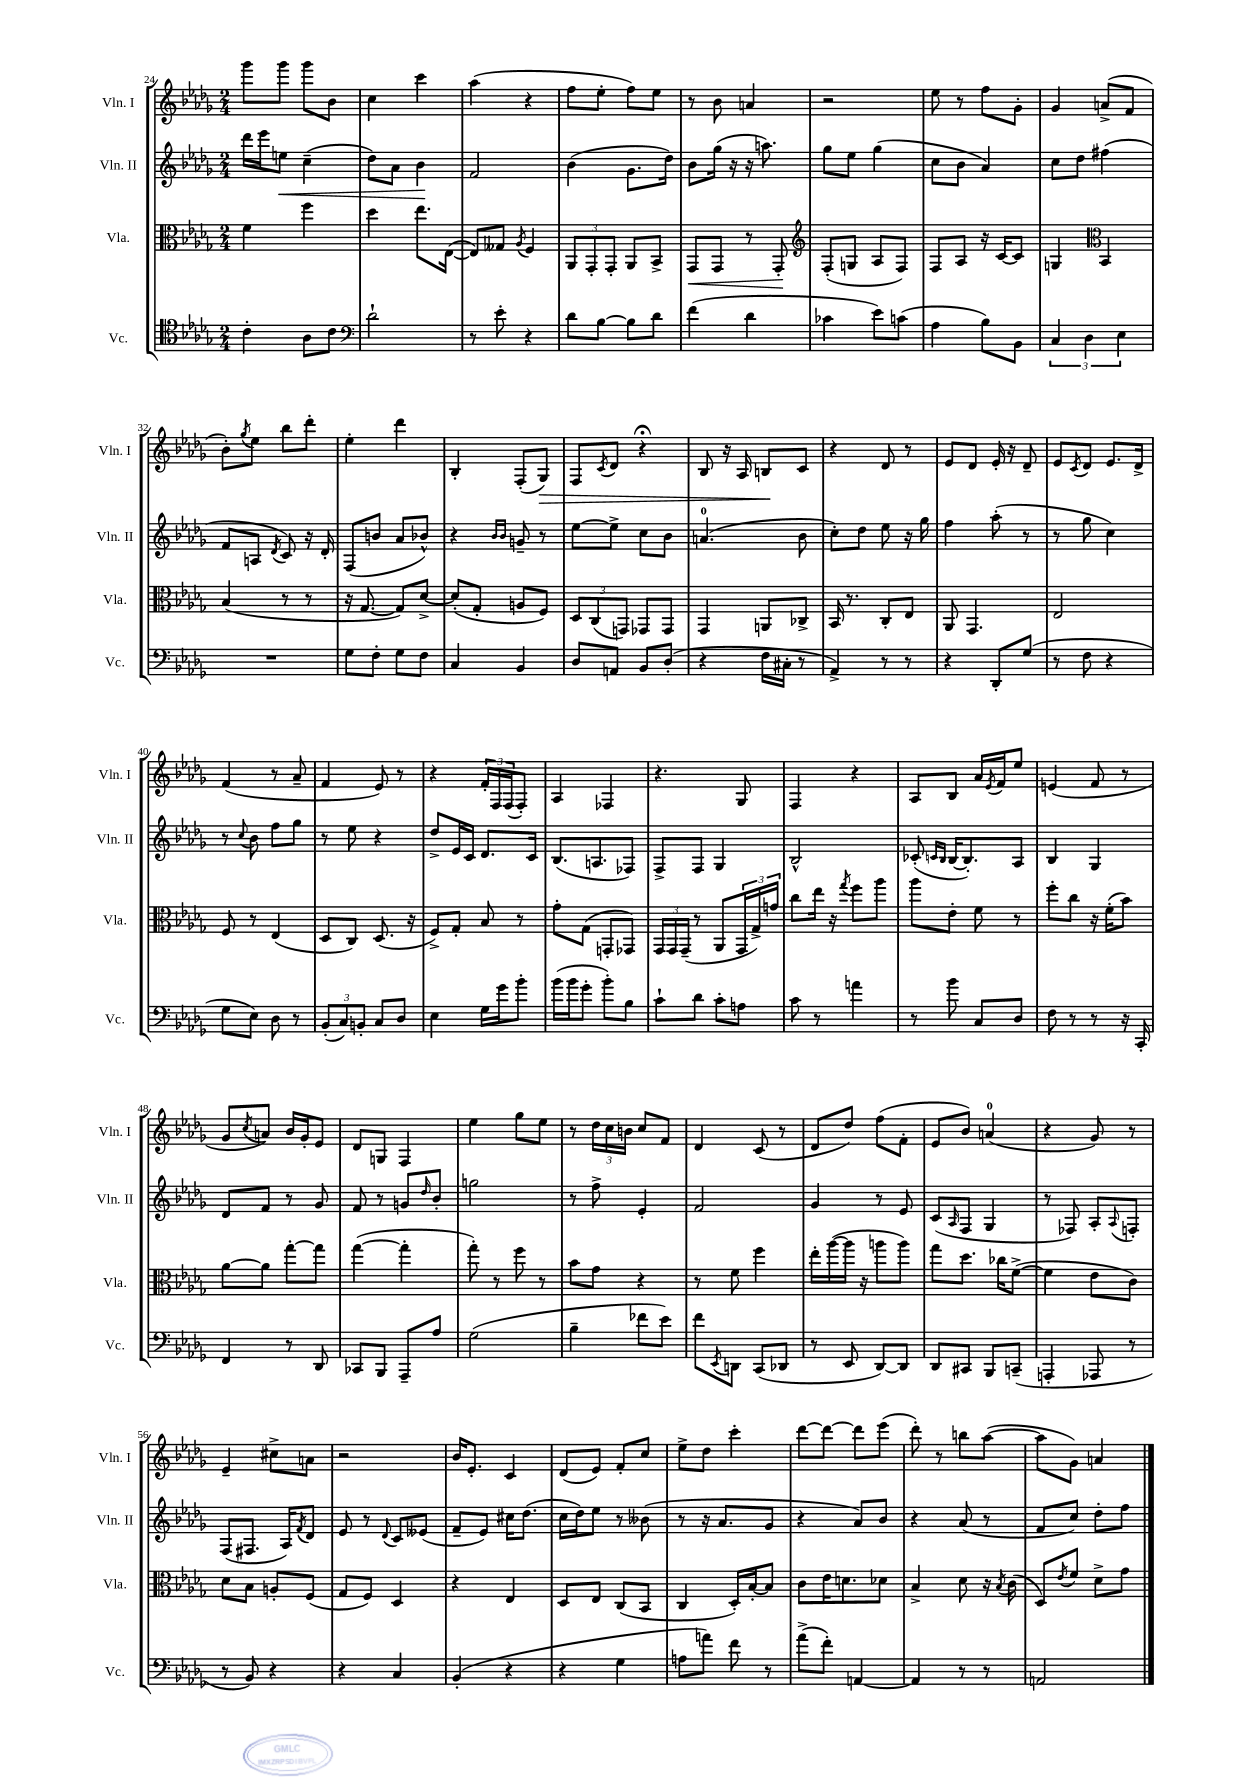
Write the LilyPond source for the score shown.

<<
\new StaffGroup <<
\new Staff = "s0" \with { instrumentName = "Vln. I" shortInstrumentName = "Vln. I" } {
    \clef treble \key des \major \numericTimeSignature \time 2/4
    ges'''8 ges'''8 ges'''8 bes'8 |
    c''4 c'''4 |
    aes''4( r4 |
    f''8 ees''8-. f''8) ees''8 |
    r8 bes'8 a'4 |
    r2 |
    ees''8 r8 f''8 ges'8-. |
    ges'4 a'8->( f'8 |
    bes'8-.) \acciaccatura { ges''8 } ees''8 bes''8 des'''8-. |
    ees''4-. des'''4 |
    bes4-. f8-.( ges8\>) |
    f8 \acciaccatura { c'8 } des'8 r4\fermata |
    bes8 r16 aes16 b8\! c'8 |
    r4 des'8 r8 |
    ees'8 des'8 ees'16-. r16 des'8-- |
    ees'8 \acciaccatura { c'8 } des'8 ees'8. des'16-> |
    f'4( r8 aes'8-- |
    f'4 ees'8) r8 |
    r4 \tuplet 3/2 { f'16-. f16 f16( } f8-.) |
    aes4 fes4 |
    r4. ges8 |
    f4 r4 |
    aes8 bes8 aes'16 \acciaccatura { ees'8 } f'16 ees''8 |
    e'4( f'8 r8 |
    ges'8 \acciaccatura { c''8 } a'8) bes'16 ges'16-. ees'8 |
    des'8 g8 f4 |
    ees''4 ges''8 ees''8 |
    r8 \tuplet 3/2 { des''16 c''16 b'16 } c''8 f'8 |
    des'4 c'8( r8 |
    des'8 des''8) f''8( f'8-. |
    ees'8 bes'8) a'4-0( |
    r4 ges'8) r8 |
    ees'4-- cis''8-> a'8 |
    r2 |
    bes'16 ees'8.-. c'4 |
    des'8( ees'8) f'8-. c''8 |
    ees''8-> des''8 c'''4-. |
    des'''8~ des'''8~ des'''8 ees'''8( |
    des'''8-.) r8 b''8 aes''8~( |
    aes''8 ges'8) a'4 \bar "|." |
}
\new Staff = "s1" \with { instrumentName = "Vln. II" shortInstrumentName = "Vln. II" } {
    \clef treble \key des \major \numericTimeSignature \time 2/4
    des'''16 ees'''16 e''8\< c''4--( |
    des''8) aes'8 bes'4\! |
    f'2 |
    bes'4( ges'8. des''16) |
    bes'8 ges''16( r16 r16 a''8.) |
    ges''8 ees''8 ges''4( |
    c''8 bes'8 aes'4) |
    c''8 des''8 fis''4( |
    f'8 a8 \acciaccatura { des'8 } c'8) r16 des'16-. |
    f8( b'8 aes'8 bes'8-^) |
    r4 \grace { bes'16 bes'16 } g'8-- r8 |
    ees''8~ ees''8-> c''8 bes'8 |
    a'4.-0( bes'8 |
    c''8-.) des''8 ees''8 r16 ges''16 |
    f''4 aes''8-.( r8 |
    r8 ges''8 c''4) |
    r8 \appoggiatura { c''8 } bes'8 f''8 ges''8 |
    r8 ees''8 r4 |
    des''8-> ees'16 c'16 des'8. c'16 |
    bes8.( a8. fes8) |
    f8-> f8 ges4 |
    bes2-^ |
    ces'8-.( \grace { c'16 bes16 } bes16~ bes8.-.) aes8 |
    bes4 ges4 |
    des'8 f'8 r8 ges'8 |
    f'8 r8 g'8 \grace { des''16 } bes'8-. |
    g''2 |
    r8 f''8-> ees'4-. |
    f'2 |
    ges'4 r8 ees'8 |
    c'8( \grace { aes16 } f8 ges4 |
    r8 fes8) aes8-. \appoggiatura { aes8 } f8-. |
    f8( fis8. aes16) \acciaccatura { f'8 } des'8 |
    ees'8 r8 \appoggiatura { des'8 } c'8 eeses'8( |
    f'8-- ees'8) cis''16 des''8.( |
    c''16 des''16) ees''8 r8 beses'8( |
    r8 r16 aes'8. ges'8 |
    r4 aes'8) bes'8 |
    r4 aes'8( r8 |
    f'8 c''8) des''8-. f''8 \bar "|." |
}
\new Staff = "s2" \with { instrumentName = "Vla." shortInstrumentName = "Vla." } {
    \clef alto \key des \major \numericTimeSignature \time 2/4
    f'4 f''4 |
    des''4 ees''8. ees16~( |
    ees8) geses8 \acciaccatura { aes8 } f4 |
    \tuplet 3/2 { aes,8 ges,8-. ges,8-. } aes,8 bes,8-> |
    ges,8\< ges,8 r8 ges,8-.\! |
    \clef treble f8-.( g8 aes8 f8) |
    f8 aes8 r16 c'16~ c'8 |
    g4 \clef alto bes,4 |
    bes4( r8 r8 |
    r16 ges8.~ ges8) des'8~-> |
    des'8-.( ges8-. a8 f8) |
    \tuplet 3/2 { des8 c8( g,8) } ges,8 ges,8 |
    ges,4 a,8 ces8-> |
    bes,16 r8. c8-. ees8 |
    aes,8 ges,4. |
    ees2 |
    f8 r8 ees4( |
    des8 c8) des8.( r16 |
    f8->) ges8-. bes8 r8 |
    ges'8-. ges8( g,8-. ges,8) |
    \tuplet 3/2 { ges,16 ges,16 ges,16--( } r8 aes,8 \tuplet 3/2 { ges,16 ges16->) g'16 } |
    c''8 ees''16 r16 \acciaccatura { ges''8 } f''8 aes''8 |
    aes''8 ees'8-. f'8 r8 |
    f''8-. c''8 r16 f'16-.( bes'8) |
    aes'8~ aes'8 ges''8~-. ges''8 |
    ges''4~( ges''4-. |
    ges''8-.) r8 f''8 r8 |
    bes'8 ges'8 r4 |
    r8 f'8 f''4 |
    ees''16-. aes''16~( aes''16 r16 a''8 a''8) |
    ges''8 des''8. ces''16 f'8~->( |
    f'4 ees'8 c'8) |
    des'8 bes8 a8-. f8( |
    ges8 f8) des4 |
    r4 ees4 |
    des8 ees8 c8( bes,8 |
    c4 des16-.) bes16~-. bes8 |
    c'8 ees'16 d'8. des'8 |
    bes4-> des'8 r16 \acciaccatura { bes8 } c'16( |
    des8) \acciaccatura { ees'8 } f'8 des'8-> ges'8 \bar "|." |
}
\new Staff = "s3" \with { instrumentName = "Vc." shortInstrumentName = "Vc." } {
    \clef tenor \key des \major \numericTimeSignature \time 2/4
    c'4-. aes8 c'8 |
    \clef bass des'2-! |
    r8 ees'8-. r4 |
    des'8 bes8~ bes8 des'8 |
    f'4( des'4 |
    ces'4 ees'8) c'8( |
    aes4 bes8) bes,8 |
    \tuplet 3/2 { c4 des4 ees4 } |
    R2 |
    ges8 f8-. ges8 f8 |
    c4 bes,4 |
    des8 a,8 bes,8 des8-.( |
    r4 f16 cis16-. r8 |
    aes,4->) r8 r8 |
    r4 des,8-. ges8( |
    r8 f8 r4 |
    ges8 ees8) des8 r8 |
    \tuplet 3/2 { bes,8-.( c8) b,8-. } c8 des8 |
    ees4 ges16 ges'16 bes'8-. |
    bes'16( bes'16 ges'8-. bes'8-.) bes8 |
    c'8-! des'8 c'8-. a8 |
    c'8 r8 a'4 |
    r8 bes'8 c8 des8 |
    f8 r8 r8 r16 c,16-. |
    f,4 r8 des,8 |
    ces,8 bes,,8 aes,,8-- aes8 |
    ges2( |
    bes4-- fes'8 ees'8) |
    f'8 \acciaccatura { ees,8 } d,8 c,8( des,8 |
    r8 ees,8 des,8~) des,8 |
    des,8 cis,8 bes,,8 c,8--( |
    a,,4-. aes,,8 r8 |
    r8 bes,8) r4 |
    r4 c4 |
    bes,4-.( r4 |
    r4 ges4 |
    a8 a'8) f'8 r8 |
    aes'8->( f'8-.) a,4~ |
    a,4 r8 r8 |
    a,2 \bar "|." |
}
>>
>>
\layout { \context { \Score currentBarNumber = #24 } }
